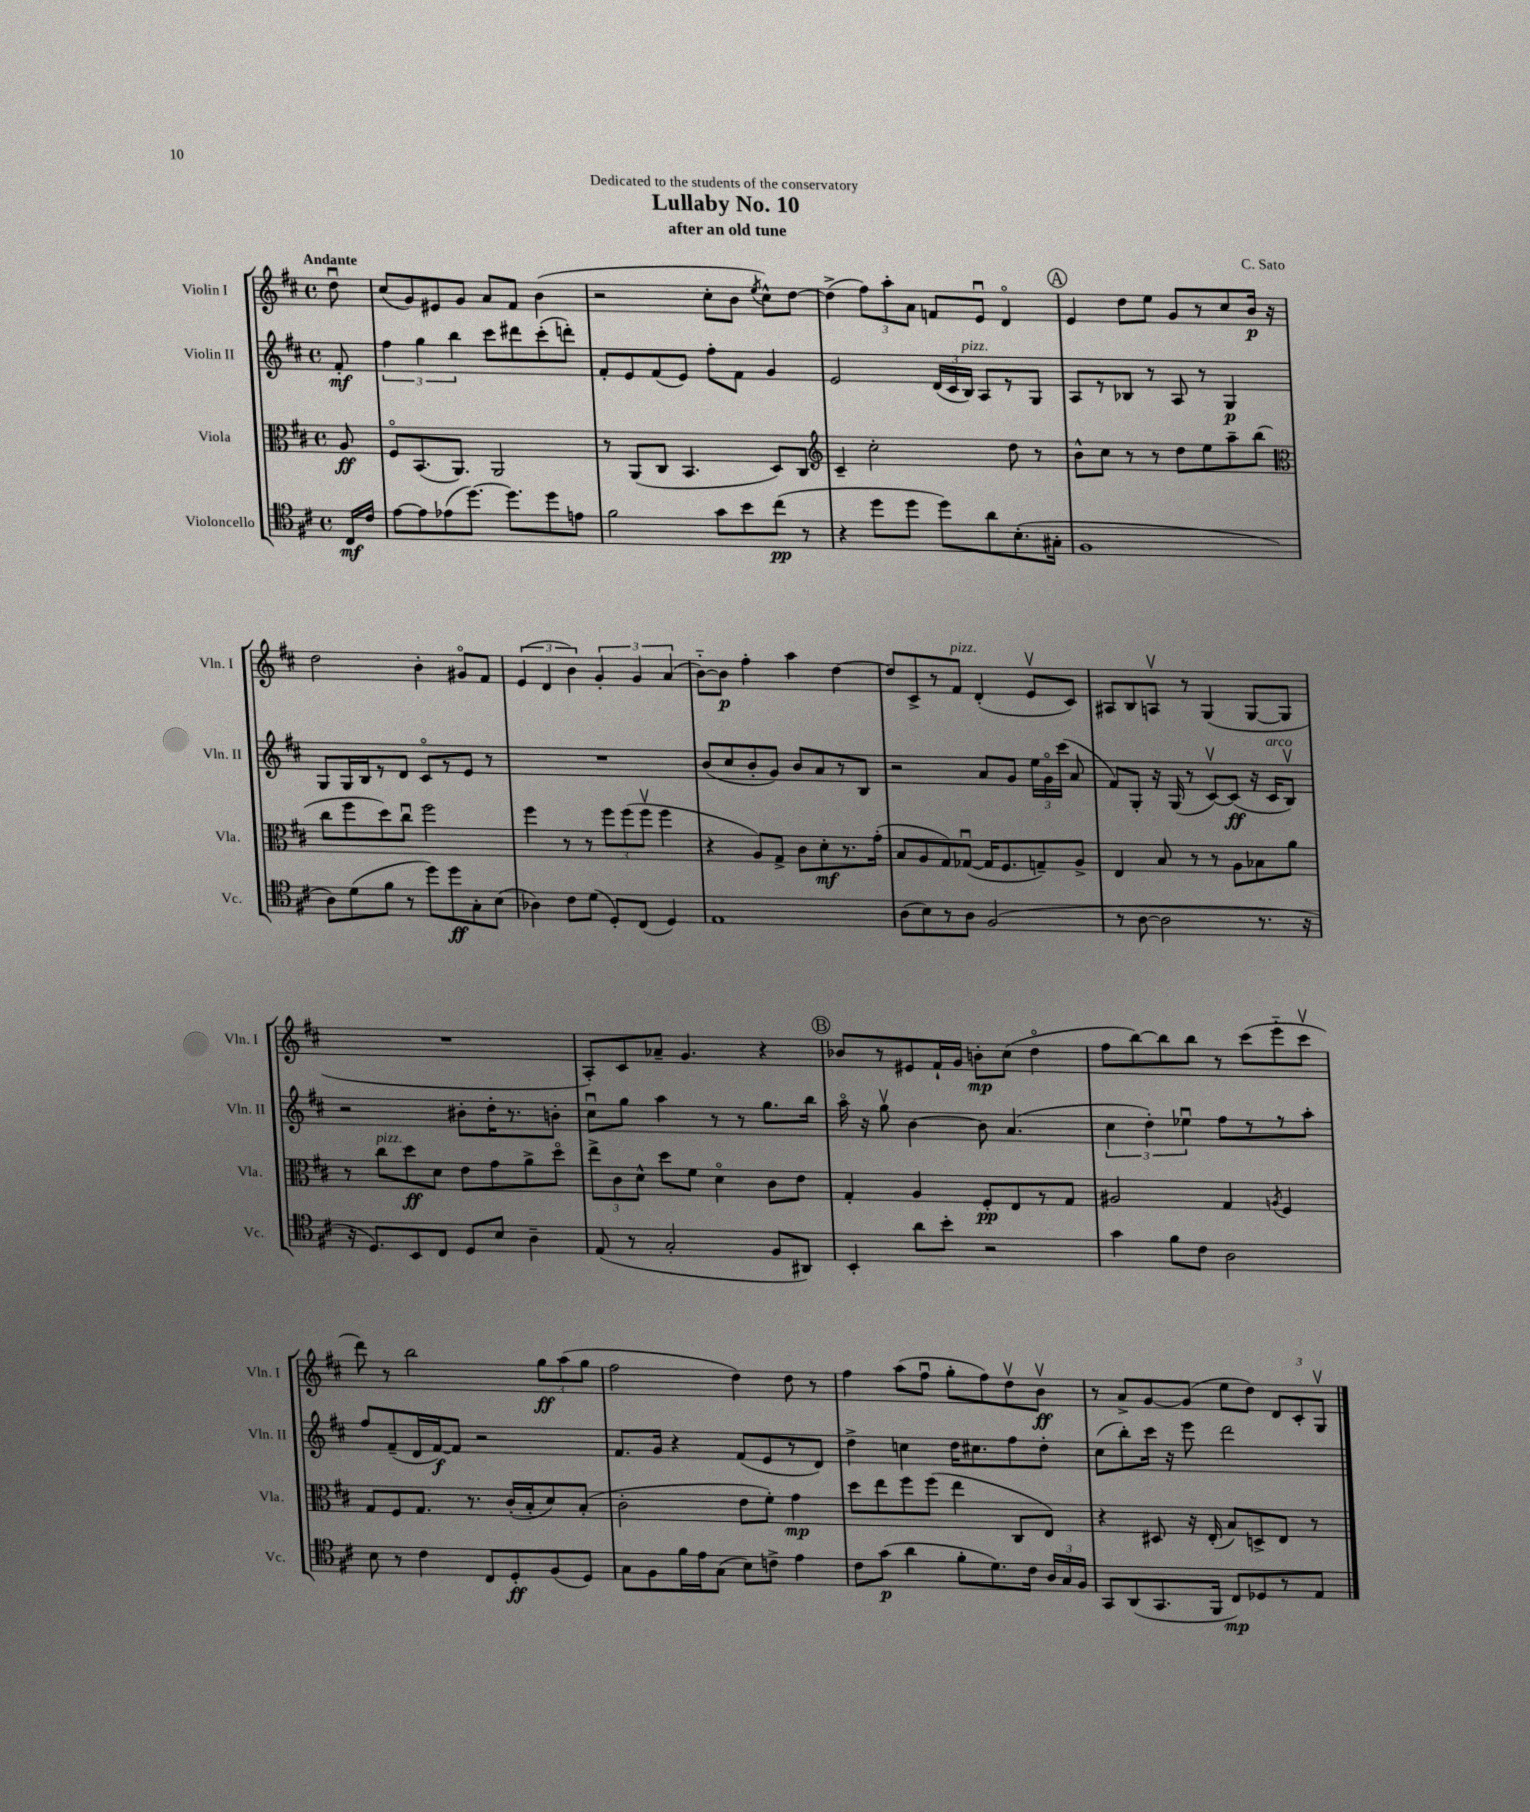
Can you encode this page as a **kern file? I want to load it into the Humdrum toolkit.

**kern	**kern	**kern	**kern
*staff4	*staff3	*staff2	*staff1
*clefC4	*clefC3	*clefG2	*clefG2
*k[f#c#]	*k[f#c#]	*k[f#c#]	*k[f#c#]
*M4/4	*M4/4	*M4/4	*M4/4
*met(c)	*met(c)	*met(c)	*met(c)
16C#/LL	8A/	8f#'/	8ddu\
16c#/JJ	.	.	.
=	=	=	=
[8e\L	8F#o/L	6ff#\	(8cc#/L
8e\]	(8.BB/	.	8g/)
.	.	6gg\	.
(8e-\	.	.	8e#/
.	8.AA/J)	.	.
.	.	6bb\	.
[8.dd\J)	.	.	8g/J
.	2AA/	8ccc#\L	8a/L
8.dd\]L	.	.	.
.	.	8ddd#\	8f#/J
8dd\	.	(8ccc#'\	(4b\
8e\J	.	8ddd'\J)	.
=	=	=	=
2f#\	8r	8f#'/L	2r
.	(8AA/L	8e/	.
.	8C#/J	(8f#/	.
.	4.BB/	8e/J)	.
8g\L	.	8ff#'\L	8cc#'\L
8b\	.	8f#\J	8b\J
.	.	.	8qee/
(8cc#\J	8D/L)	4g/	8cc#^^\L)
8r	8C#/J	.	[8dd\J
=	=	=	=
*	*clefG2	*	*
4r	4c#~/	2e/	(4dd^\]
8dd\L	2cc#'\	.	12ff#\L)
.	.	.	12aa'\
8dd\J	.	.	.
.	.	.	12a\J
8dd\L)	.	(24d/LL	8f/L
.	.	24c#/	.
.	.	24B/JJ)	.
8a\	.	8A/L	8eu/J
(8.B'\	8dd\	8r	4do/
.	8r	8G/J	.
16G#'\Jk	.	.	.
=	=	=	=
1F#	8b^^\L	8A/L	4e/
.	8cc#\J	8r	.
.	8r	8B-/J	8dd\L
.	8r	8r	8ee\J
.	8dd\L	8A/	8g/L
.	8ee\	8r	8r
.	8aa~\	4G/	8cc#/
.	(8bb\J	.	16b/Jk
.	.	.	16r
=	=	=	=
*	*clefC3	*	*
8A\L)	8cc#\L	8G/L	2dd\
(8d\	8ff#\	16G/L	.
.	.	16B/J	.
8f#\J	8dd\)	8r	.
8r	8cc#u\J	8d/J	.
8dd\L)	2ff#\	8c#o/L	4b'\
8dd\	.	8r	.
8G'\	.	8e/J	8g#o/L
(8B\J	.	8r	8f#/J
=	=	=	=
4A-\)	4ff#\	1r	(6e/
.	.	.	6d/
8c#\L	8r	.	.
.	.	.	6b\)
(8d\J	8r	.	.
8D'/L)	12ff#\L	.	6g'/
.	(12ff#\	.	.
(8C#/J	.	.	.
.	12ff#v\J	.	6g/
4D/)	4ff#\	.	.
.	.	.	(6a/
=	=	=	=
1E	4r	(8b/L	[8b'~\L)
.	.	8cc#/	8b\]J
.	8A/L)	8b'/	4ff#'\
.	8G^/J	8g/J)	.
.	8c#\L	8b/L	4aa\
.	8d'\	8a/	.
.	8.r	8r	[4dd\
.	.	8B/J	.
.	(16g'\Jk	.	.
=	=	=	=
(8A\L	8B/L	2r	8dd/]L
8B\)	8A/	.	8c#^/
8r	8G/)	.	8r
8A\J	([8G-u/J	.	8f#/J
(2F#/	16G-/]LK	8a/L	(4d'/
.	8.F#/	.	.
.	.	8g/J	.
.	8G~/)	24ee\LL	8ev/L
.	.	24go\	.
.	.	(24ccc#\JJ	.
.	8A^/J	8a/	8c#/J)
=	=	=	=
8r	4E/	8f#/L)	8A#/L
[8A\	.	8G'/J	8B/
2A\]	8B/	16r	8Av/J
.	.	(16G/	.
.	8r	8r	8r
.	8r	[8c#v/L)	(4G/
.	8A\L	(8c#/]J	.
8.r	8B-\	16r	[8G/L
.	.	16c#/LK	.
.	8a\J	8Bv/J)	8G/]J
16r	.	.	.
=	=	=	=
16r	8r	2r	1r
8.D/L)	.	.	.
.	8cc#\L	.	.
8BB/	8dd\	.	.
8C#/J	8d\J	.	.
8D/L	8e\L	8b#'\L	.
8B/J	8g\	16dd'\K	.
.	.	8.r	.
4A~\	8a^\	.	.
.	8ddo\J	8b'\J	.
=	=	=	=
(8E/	12ee^\L	8cc#u\L	8A'/L)
.	12c#\	.	.
8r	.	8gg\J	8c#/
.	12d^^\J	.	.
2G'/	8dd\L	4aa\	8a-~/J
.	8f#\J	.	4.g/
.	4do\	8r	.
.	.	8r	.
8F#/L	8c#\L	8.gg\L	4r
8AA#/J)	8e\J	.	.
.	.	16bb\Jk	.
=	=	=	=
4BB'/	4G'/	16aao\	8b-/L
.	.	16r	.
.	.	8ggv\	8r
8a\L	4A/	[4b\	8e#/
8b'\J	.	.	16f#`/L
.	.	.	16g/JJ
2r	8F#'/L	8b\]	8b'\L
.	8E/	(4.a/	(8cc#\J
.	8r	.	4ddo\
.	8G/J	.	.
=	=	=	=
4g\	2A#/	6cc#\	8ff#\L
.	.	.	[8bb\)
.	.	6dd'\)	.
8f#\L	.	.	8bb\]
.	.	6ee-u\	.
8c#\J	.	.	8bb\J
2A\	4G/	8ff#\L	8r
.	.	8r	(8ccc#\L
.	8qA/	.	.
.	4F#/	8r	8eee'~\
.	.	8aa'\J	8ccc#v\J
=	=	=	=
8B\	8G/L	8ff#/L	8ddd\)
8r	8F#/	(8f#~/	8r
4c#\	8.G/J	16d/L	2bb\
.	.	[16f#/J)	.
.	.	8f#/]J	.
.	8.r	.	.
8C#/L	.	2r	.
8D'/	(16c#'/LL	.	.
.	16B'/J	.	.
(8F#/	8d/)	.	12gg\L
.	.	.	(12aa\
8D/J)	(8B'/J	.	.
.	.	.	12gg\J
=	=	=	=
8G\L	2c#'\	8.f#/L	2ff#\
8F#\	.	.	.
.	.	16g/Jk	.
16f#\L	.	4r	.
16e\J	.	.	.
(8G\J	.	.	.
8B\L)	8e\L	(8f#/L	4dd\)
8c^\J	8f#'\J)	8e/	.
4e\	4g\	8r	8dd\
.	.	8d/J)	8r
=	=	=	=
8c#\L	8dd\L	4dd^\	4ff#\
(8g\J	8ee\	.	.
4a\	8ff#\	4cc\	(8aa\L
.	(8ff#\J	.	8ff#u\J
8f#'\L	4ee\	16dd\LK	8gg'\L
.	.	8.cc#\	.
8.d\)	.	.	8ff#\)
.	8C#/L	8ff#\	8ddv\
16c#\Jk	.	.	.
24A/LL	8E/J)	8dd'\J	8bv\J
24G/	.	.	.
24F#/JJ	.	.	.
=	=	=	=
8GG/L	4r	(8cc#\L	8r
(8AA/	.	8bb'\)	8a^/L
8.GG/	8D#/	16ccc#\Jk	[8g/
.	.	16r	.
.	16r	8eee\	(8g/]J
16FF#/Jk	(16E'/	.	.
8C#/L)	8B/L)	2ddd\	8ee\L
8D-/	8D^/	.	8dd\J)
8r	8E/J	.	12d/L
.	.	.	12c#'/
8E/J	8r	.	.
.	.	.	12Gv/J
==	==	==	==
*-	*-	*-	*-
